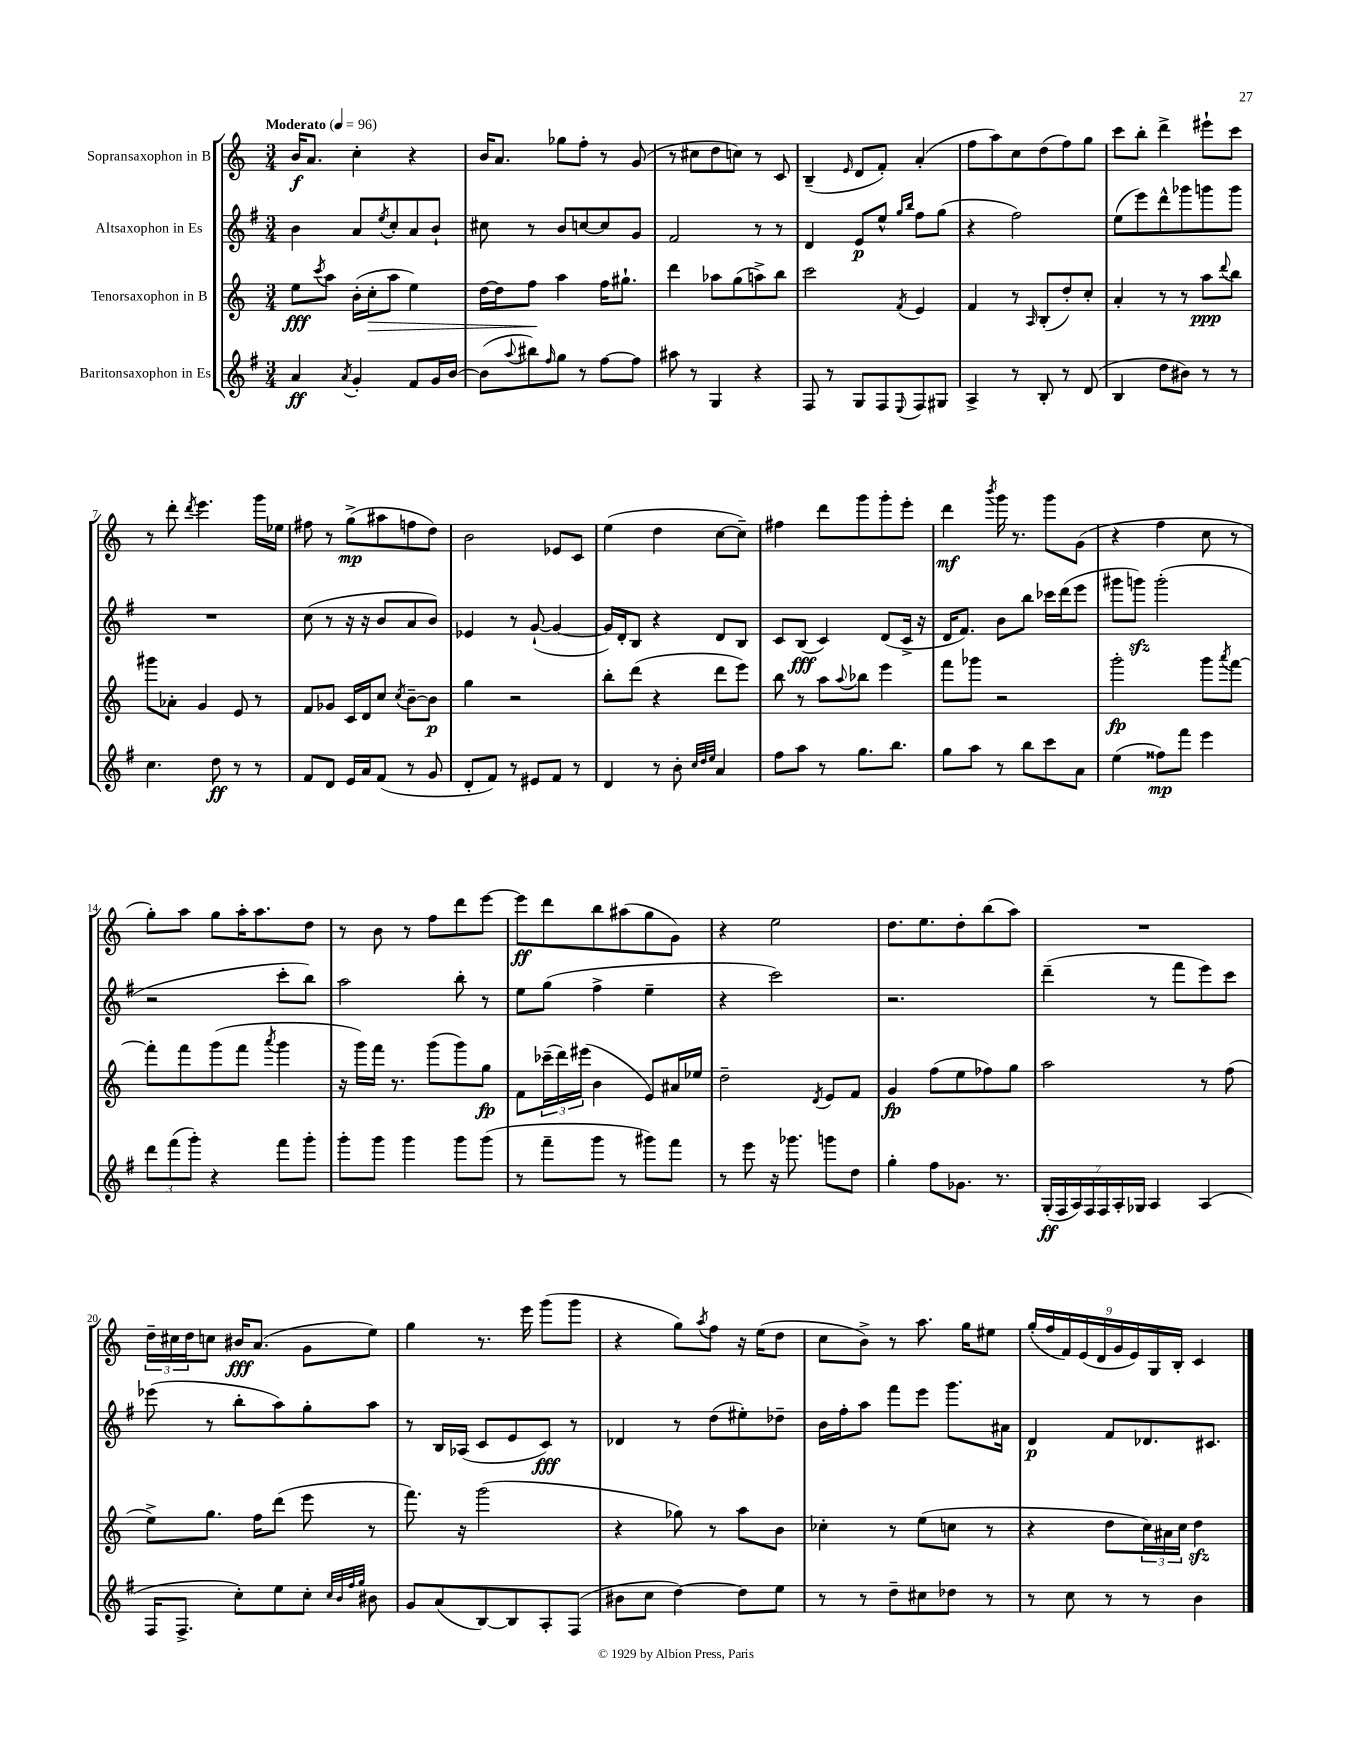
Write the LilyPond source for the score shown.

<<
\new StaffGroup <<
\new Staff = "s0" \with { instrumentName = "Sopransaxophon in B" } {
    \clef treble \key c \major \numericTimeSignature \time 3/4 \tempo "Moderato" 4 = 96
    b'16\f a'8. c''4-. r4 |
    b'16 a'8. ges''8 f''8-. r8 g'8( |
    r8 cis''8 d''8 c''8) r8 c'8 |
    b4--( \grace { e'16 } d'8 f'8-.) a'4-.( |
    f''8 a''8) c''8 d''8( f''8) g''8 |
    c'''8 b''8-. d'''4-> eis'''8-! c'''8 |
    r8 d'''8-. \acciaccatura { d'''8 } e'''4. g'''16 ees''16 |
    fis''8 r8 g''8->\mp( ais''8 f''8 d''8) |
    b'2 ees'8 c'8 |
    e''4( d''4 c''8~ c''8--) |
    fis''4 d'''8 g'''8 g'''8-. e'''8-. |
    d'''4\mf \acciaccatura { b'''8 } g'''16 r8. g'''8 g'8( |
    r4 f''4 c''8 r8 |
    g''8-.) a''8 g''8 a''16-. a''8. d''8 |
    r8 b'8 r8 f''8 d'''8 e'''8~ |
    e'''8\ff d'''8 b''8 ais''8( g''8 g'8) |
    r4 e''2 |
    d''8. e''8. d''8-. b''8( a''8) |
    R2. |
    \tuplet 3/2 { d''16-- cis''16 d''16 } c''8 bis'16\fff a'8.( g'8 e''8) |
    g''4 r8. e'''16 g'''8( g'''8 |
    r4 g''8) \acciaccatura { a''8 } f''8 r16 e''16( d''8 |
    c''8 b'8->) r8 a''8. g''16 eis''8 |
    \tuplet 9/8 { g''16-.( f''16 f'16) e'16( d'16 g'16 e'16) g16 b16-. } c'4 \bar "|." |
}
\new Staff = "s1" \with { instrumentName = "Altsaxophon in Es" } {
    \clef treble \key g \major \numericTimeSignature \time 3/4
    b'4 a'8 \acciaccatura { e''8 } c''8-. a'8 b'8-! |
    cis''8 r8 b'8 c''8~ c''8 g'8 |
    fis'2 r8 r8 |
    d'4 e'8\p e''8-^ \grace { g''16 b''16 } fis''8 g''8( |
    r4 fis''2) |
    e''8( e'''8) d'''8-^ ges'''8 g'''8 g'''8 |
    R2. |
    c''8( r8 r16 r16 b'8 a'8 b'8) |
    ees'4 r8 g'8~-!( g'4~ |
    g'16) d'16-. b8 r4 d'8 b8 |
    c'8 b8\fff( c'4) d'8( c'16-> r16 |
    d'16 fis'8.) b'8 b''8 ces'''16 d'''16( e'''8 |
    gis'''8 g'''8\sfz) g'''2-.( |
    r2 c'''8-. b''8) |
    a''2 b''8-. r8 |
    e''8 g''8( fis''4-> e''4-- |
    r4 c'''2) |
    r2. |
    d'''4--( r8 fis'''8 e'''8) c'''8 |
    ees'''8( r8 b''8-. a''8) g''8-. a''8 |
    r8 b16 aes16( c'8 e'8 c'8\fff) r8 |
    des'4 r8 d''8( eis''8-.) des''8-- |
    b'16 fis''16-. a''8 fis'''8 e'''8 g'''8. ais'16 |
    d'4\p fis'8 des'8. cis'8. \bar "|." |
}
\new Staff = "s2" \with { instrumentName = "Tenorsaxophon in B" } {
    \clef treble \key c \major \numericTimeSignature \time 3/4
    e''8\fff \acciaccatura { c'''8 } a''8 b'16-.( c''16-.\> a''8 e''4) |
    d''16~ d''16 f''8\! a''4 f''16 gis''8.-! |
    d'''4 aes''8 g''8( a''8->) b''8 |
    c'''2 \acciaccatura { f'8 } e'4 |
    f'4 r8 \grace { a16 } b8-.( d''8-.) c''8-. |
    a'4-. r8 r8 a''8\ppp \appoggiatura { d'''8 } b''8 |
    gis'''8 aes'8-. g'4 e'8 r8 |
    f'8 ges'8 c'16 d'16 c''8 \acciaccatura { c''8 } b'8~-- b'8\p |
    g''4 r2 |
    b''8-. d'''8( r4 d'''8 e'''8) |
    b''8 r8 a''8 \appoggiatura { a''8 } bes''8 e'''4 |
    f'''8 ges'''8 r2 |
    g'''2-.\fp g'''8 \acciaccatura { a'''8 } f'''8~ |
    f'''8-. f'''8 g'''8( f'''8 \acciaccatura { a'''8 } g'''4 |
    r16 g'''16) f'''16 r8. g'''8( g'''8) g''8\fp |
    f'8 \tuplet 3/2 { ces'''16--( d'''16) eis'''16( } b'4 e'8) ais'16 ees''16 |
    d''2-- \acciaccatura { d'8 } e'8 f'8 |
    g'4\fp f''8( e''8 fes''8) g''8 |
    a''2 r8 f''8( |
    e''8->) g''8. f''16 d'''8( e'''8 r8 |
    f'''8.) r16 g'''2( |
    r4 ges''8) r8 a''8 b'8 |
    ces''4-. r8 e''8( c''8 r8 |
    r4 d''8 \tuplet 3/2 { c''16) ais'16 c''16 } d''4\sfz \bar "|." |
}
\new Staff = "s3" \with { instrumentName = "Baritonsaxophon in Es" } {
    \clef treble \key g \major \numericTimeSignature \time 3/4
    a'4\ff \acciaccatura { a'8 } g'4-. fis'8 g'16 b'16~ |
    b'8( \appoggiatura { a''8 } bis''8) \grace { fis''16 } g''8 r8 fis''8~ fis''8 |
    ais''8 r8 g4 r4 |
    fis8 r8 g8 fis8 \appoggiatura { e8 } fis8 gis8 |
    a4-> r8 b8-. r8 d'8( |
    b4 d''8 bis'8) r8 r8 |
    c''4. d''8\ff r8 r8 |
    fis'8 d'8 e'16 a'16 fis'8( r8 g'8 |
    d'8-. fis'8) r8 eis'8 fis'8 r8 |
    d'4 r8 b'8-. \grace { c''32 d''32 e''32 } a'4 |
    fis''8 a''8 r8 g''8. b''8. |
    g''8 a''8 r8 b''8 c'''8 a'8 |
    e''4( fisis''8\mp) fis'''8 e'''4 |
    \tuplet 3/2 { d'''8 fis'''8( g'''8-.) } r4 fis'''8 g'''8-. |
    g'''8-. g'''8 g'''4 g'''8 g'''8( |
    r8 fis'''8-- g'''8 r8 gis'''8) fis'''8 |
    r8 e'''8 r16 ges'''8. g'''8 d''8 |
    g''4-. fis''8 ges'8. r8. |
    \tuplet 7/4 { g16-.\ff( fis16 a16) fis16 fis16 a16-. ges16 } a4 a4( |
    fis16 fis8.-> c''8-.) e''8 c''8-. \grace { c''32 b'32 fis''32 g''32 } bis'8 |
    g'8 a'8( b8~) b8 a8-. fis8( |
    bis'8 c''8 d''4~) d''8 e''8 |
    r8 r8 d''8-- cis''8 des''8 r8 |
    r8 c''8 r8 r8 b'4 \bar "|." |
}
>>
>>
